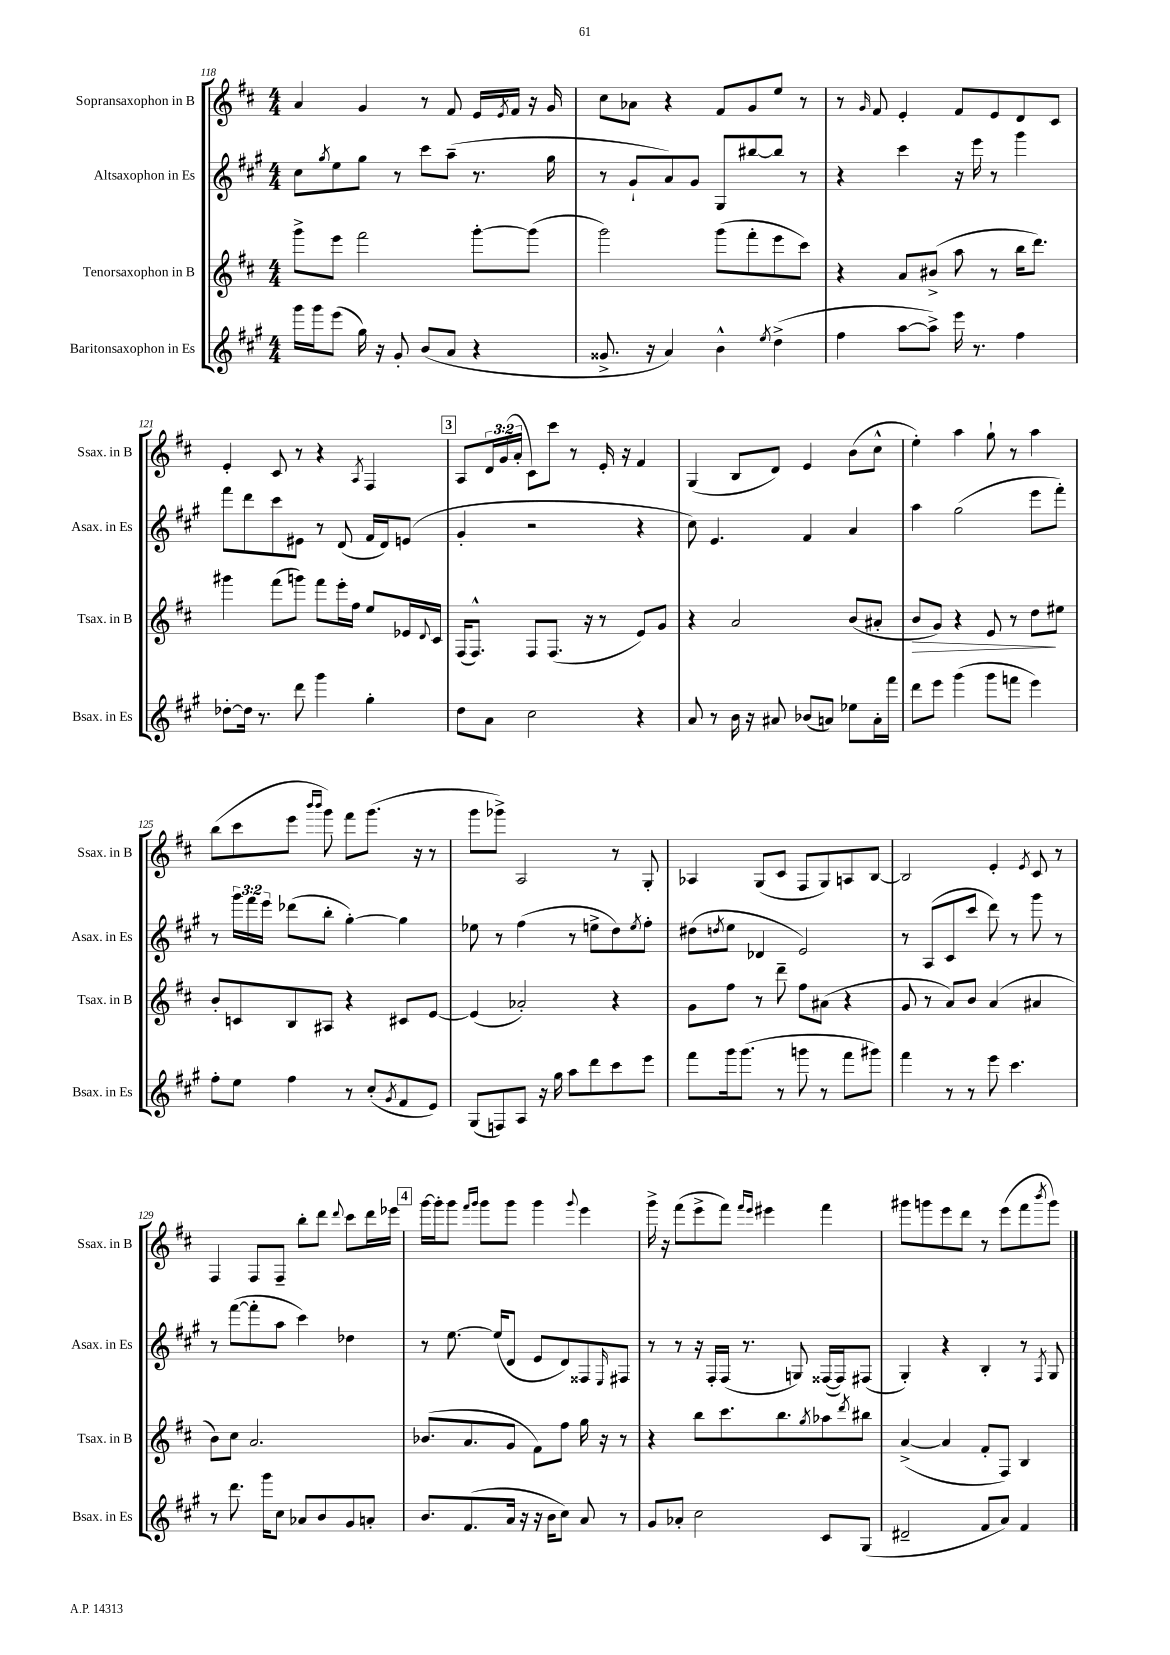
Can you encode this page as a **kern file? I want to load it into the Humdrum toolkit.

**kern	**kern	**dynam	**kern	**kern
*part4	*part3	*part3	*part2	*part1
*staff4	*staff3	*staff3	*staff2	*staff1
*I"Baritonsaxophon in Es	*I"Tenorsaxophon in B	*	*I"Altsaxophon in Es	*I"Sopransaxophon in B
*I'Bsax. in Es	*I'Tsax. in B	*	*I'Asax. in Es	*I'Ssax. in B
*clefG2	*clefG2	*	*clefG2	*clefG2
*k[f#c#g#]	*k[f#c#]	*	*k[f#c#g#]	*k[f#c#]
*M4/4	*M4/4	*	*M4/4	*M4/4
=118	=118	=118	=118	=118
16ggg#\LL	8ggg^\L	.	8cc#\L	4a/
16ggg#\J	.	.	.	.
.	.	.	8qgg#/	.
(8eee\J	8eee\J	.	8ee\	.
16gg#\)	2fff#\	.	8gg#\J	4g/
16r	.	.	.	.
8g#'/	.	.	8r	.
(8b/L	.	.	8ccc#\L	8r
8a/J	.	.	(8aa~\J	8f#/
4r	[8ggg'\L	.	8.r	16e/LL
.	.	.	.	8qe/
.	.	.	.	16f#/JJ
.	(8ggg\J]	.	.	16r
.	.	.	16gg#\	16g/
=119	=119	=119	=119	=119
8.g##X^/	2ggg\)	.	8r	8cc#\L
.	.	.	8g#`/L	8a-X\J
16r	.	.	.	.
4a/)	.	.	8a/)	4r
.	.	.	8g#/J	.
4b^^\	(8ggg\L	.	8G#/L	8f#/L
.	8fff#'\	.	[8bb#X/	8g/
8qee/	.	.	.	.
(4dd^\	8eee\	.	8bb#/J]	8ee/J
.	8ccc#\J)	.	8r	8r
=120	=120	=120	=120	=120
4ff#\	4r	.	4r	8r
.	.	.	.	16qqg/
.	.	.	.	8f#/
[8aa\L	8a/L	.	4ccc#\	4e'/
8aa^\J])	(8b#X^/J	.	.	.
16eee\	8aa\	.	16r	8f#/L
8.r	.	.	16eee\	.
.	8r	.	8r	8e/
4ff#\	16bb\KL	.	4ggg#\	8d/
.	8.ddd\J)	.	.	.
.	.	.	.	8c#/J
!!LO:LB:g=z
=121	=121	=121	=121	=121
[8dd-X'\L	4ggg#X\	.	8fff#\L	4e'/
16dd-\Jk]	.	.	8ddd\	.
8.r	.	.	.	.
.	(8fff#\L	.	8ccc#\	8c#/
8ddd\	8gggn\J)	.	8e#X\J	8r
4ggg#\	8fff#\L	.	8r	4r
.	16eee'\L	.	(8d/	.
.	16ff#\JJ	.	.	.
.	.	.	.	8qA/
4gg#'\	8ee/L	.	16f#/LL	4F#/
.	.	.	16d/J)	.
.	16e-X/L	.	(8en/J	.
.	8qqd/	.	.	.
.	16c#/JJ	.	.	.
!!LO:REH:place=s1:t=3
=122	=122	=122	=122	=122
8dd\L	(16F#/KL	.	4g#'/	8A/L
.	8.F#^^/J)	.	.	.
8a\J	.	.	.	24d/L
.	.	.	.	(24g/
.	.	.	.	24a'/JJ
2cc#\	8F#/L	.	2r	8c#\L)
.	(8.F#/J	.	.	8ccc#\J
.	.	.	.	8r
.	16r	.	.	.
.	8r	.	.	16e'/
.	.	.	.	16r
4r	8e/L)	.	4r	4f#/
.	8g/J	.	.	.
=123	=123	=123	=123	=123
8a/	4r	.	8cc#\)	(4G/
8r	.	.	4.e/	.
16b\	2a/	.	.	8B/L
16r	.	.	.	.
8a#X/	.	.	.	8d/J)
(8b-X/L	.	.	4f#/	4e/
8an/J)	.	.	.	.
8ee-X\L	(8b/L	.	4a/	(8b\L
16a'\L	8a#X'/J	.	.	8cc#^^\J
16fff#\JJ	.	.	.	.
=124	=124	=124	=124	=124
!	!	!LO:HP:b	!	!
8ddd\L	8b/L	>	4aa\	4ee'\)
8eee\J	8g/J)	.	.	.
(4ggg#\	4r	.	(2gg#\	4aa\
8ggg#\L	8e/	.	.	8gg`\
8fffn\J	8r	.	.	8r
4eee\)	8dd\L	.	8eee\L	4aa\
.	8ee#X\J	]	8fff#'\J)	.
!!LO:LB:g=z
=125	=125	=125	=125	=125
8ff#'\L	8b'/L	.	8r	(8bb\L
8ee\J	8cn/	.	24ggg#\LL	8ccc#\
.	.	.	24fff#\	.
.	.	.	24eee\JJ	.
4ff#\	8B/	.	(8ddd-X\L	8eee\J
.	.	.	.	16qqbbb/LL
.	.	.	.	16qqbbb/JJ
.	8A#X/J	.	8bb'\J	8ggg\)
8r	4r	.	[4gg#'\)	8fff#\L
(8cc#'/L	.	.	.	(8.ggg\J
8qg#/	.	.	.	.
8f#/	8c#X/L	.	4gg#\]	.
.	.	.	.	16r
8e/J)	[8e/J	.	.	8r
=126	=126	=126	=126	=126
(8G#/L	(4e/]	.	8ee-X\	8ggg\L
8Fn/)	.	.	8r	8ggg-X^\J)
8A/J	2a-X'/)	.	(4ff#\	2A/
16r	.	.	.	.
16gg#\	.	.	.	.
8aa\L	.	.	8r	.
8ddd\	.	.	8een^\L	.
8ccc#\	4r	.	8dd\)	8r
.	.	.	8qee/	.
8eee\J	.	.	8ff#'\J	8G'/
=127	=127	=127	=127	=127
8fff#\L	8g\L	.	(8dd#X\L	4A-X/
.	.	.	8qddn/	.
16ggg#\k	8ff#\J	.	8ee\J	.
(8.ggg#\J	.	.	.	.
.	8r	.	4d-X/	(8G/L
8r	8ddd~\	.	.	8c#/J
8gggn\	8ff#\L	.	2e/)	8F#/L
8r	(8a#X\J	.	.	8G/)
8fff#\L	4r	.	.	8An/
8ggg#X\J)	.	.	.	[8B/J
=128	=128	=128	=128	=128
4fff#\	8g/	.	8r	2B/]
.	8r	.	(8A/L	.
8r	8a/L)	.	8c#/	.
8r	8b/J	.	8ccc#/J	.
8eee\	(4a/	.	8ddd\)	4e'/
4.ccc#\	.	.	8r	.
.	.	.	.	8qe/
.	4a#X/	.	8ggg#\	8c#/
.	.	.	8r	8r
!!LO:LB:g=z
=129	=129	=129	=129	=129
8r	8b\L)	.	8r	4F#/
8.ddd\	8cc#\J	.	([8fff#\L	.
.	2.a/	.	8fff#'\]	8F#/L
16ggg#\KL	.	.	.	.
8cc#\J	.	.	8aa\J	8F#~/J
8a-X/L	.	.	4ccc#\)	8bb'\L
8b/	.	.	.	8ddd\J
.	.	.	.	8qqddd/
8g#/	.	.	4dd-X\	8ccc#\L
8an'/J	.	.	.	16ddd\L
.	.	.	.	16eee-X\JJ
!!LO:REH:place=s1:t=4
=130	=130	=130	=130	=130
8.b/L	(8.b-X/L	.	8r	[16ggg\LL
.	.	.	.	16ggg'\J]
.	.	.	[8.ee\	8ggg\J
(8.f#/	8.a/	.	.	.
.	.	.	.	16qqfff#/LL
.	.	.	.	16qqggg/JJ
.	.	.	.	8ggg\L
.	.	.	(16ee/KL]	.
16a/Jk	8g/J	.	8d/J	8ggg\J
16r	.	.	.	.
16r	8f#\L)	.	8e/L	4ggg\
16b\KL	.	.	.	.
8cc#\J)	8ff#\J	.	8d/)	.
.	.	.	.	8qqggg/
8a/	16gg\	.	8F##X/	4eee\
.	16r	.	.	.
.	.	.	16qqE/	.
8r	8r	.	8F#X/J	.
=131	=131	=131	=131	=131
8g#/L	4r	.	8r	16ggg^\
.	.	.	.	16r
8a-X'/J	.	.	8r	(8fff#\L
2cc#\	8bb\L	.	16r	8eee^\
.	.	.	16F#'/LL	.
.	8.ccc#\	.	(16F#/JJ	8fff#\J)
.	.	.	8.r	.
.	.	.	.	16qqfff#/LL
.	.	.	.	16qqeee/JJ
.	.	.	.	4eee#X\
.	8.bb\	.	.	.
.	.	.	8Gn/)	.
.	8qgg/	.	.	.
8c#/L	8aa-X\	.	([16F##X/LL	4fff#\
.	.	.	16F##/J])	.
.	8qddd/	.	.	.
(8G#/J	8bb#X\J	.	(8F#X/J	.
=132	=132	=132	=132	=132
2d#X~/	([4a^/	.	4G#'/)	8ggg#X\L
.	.	.	.	8gggn\
.	4a/]	.	4r	8eee\
.	.	.	.	8ddd\J
8f#/L	8f#'/L	.	4B'/	8r
8a/J)	8F#/J)	.	.	(8eee\L
4f#/	4B/	.	8r	8fff#\
.	.	.	8qF#/	8qbbb/
.	.	.	8G#/	8ggg\J)
==	==	==	==	==
*-	*-	*-	*-	*-
